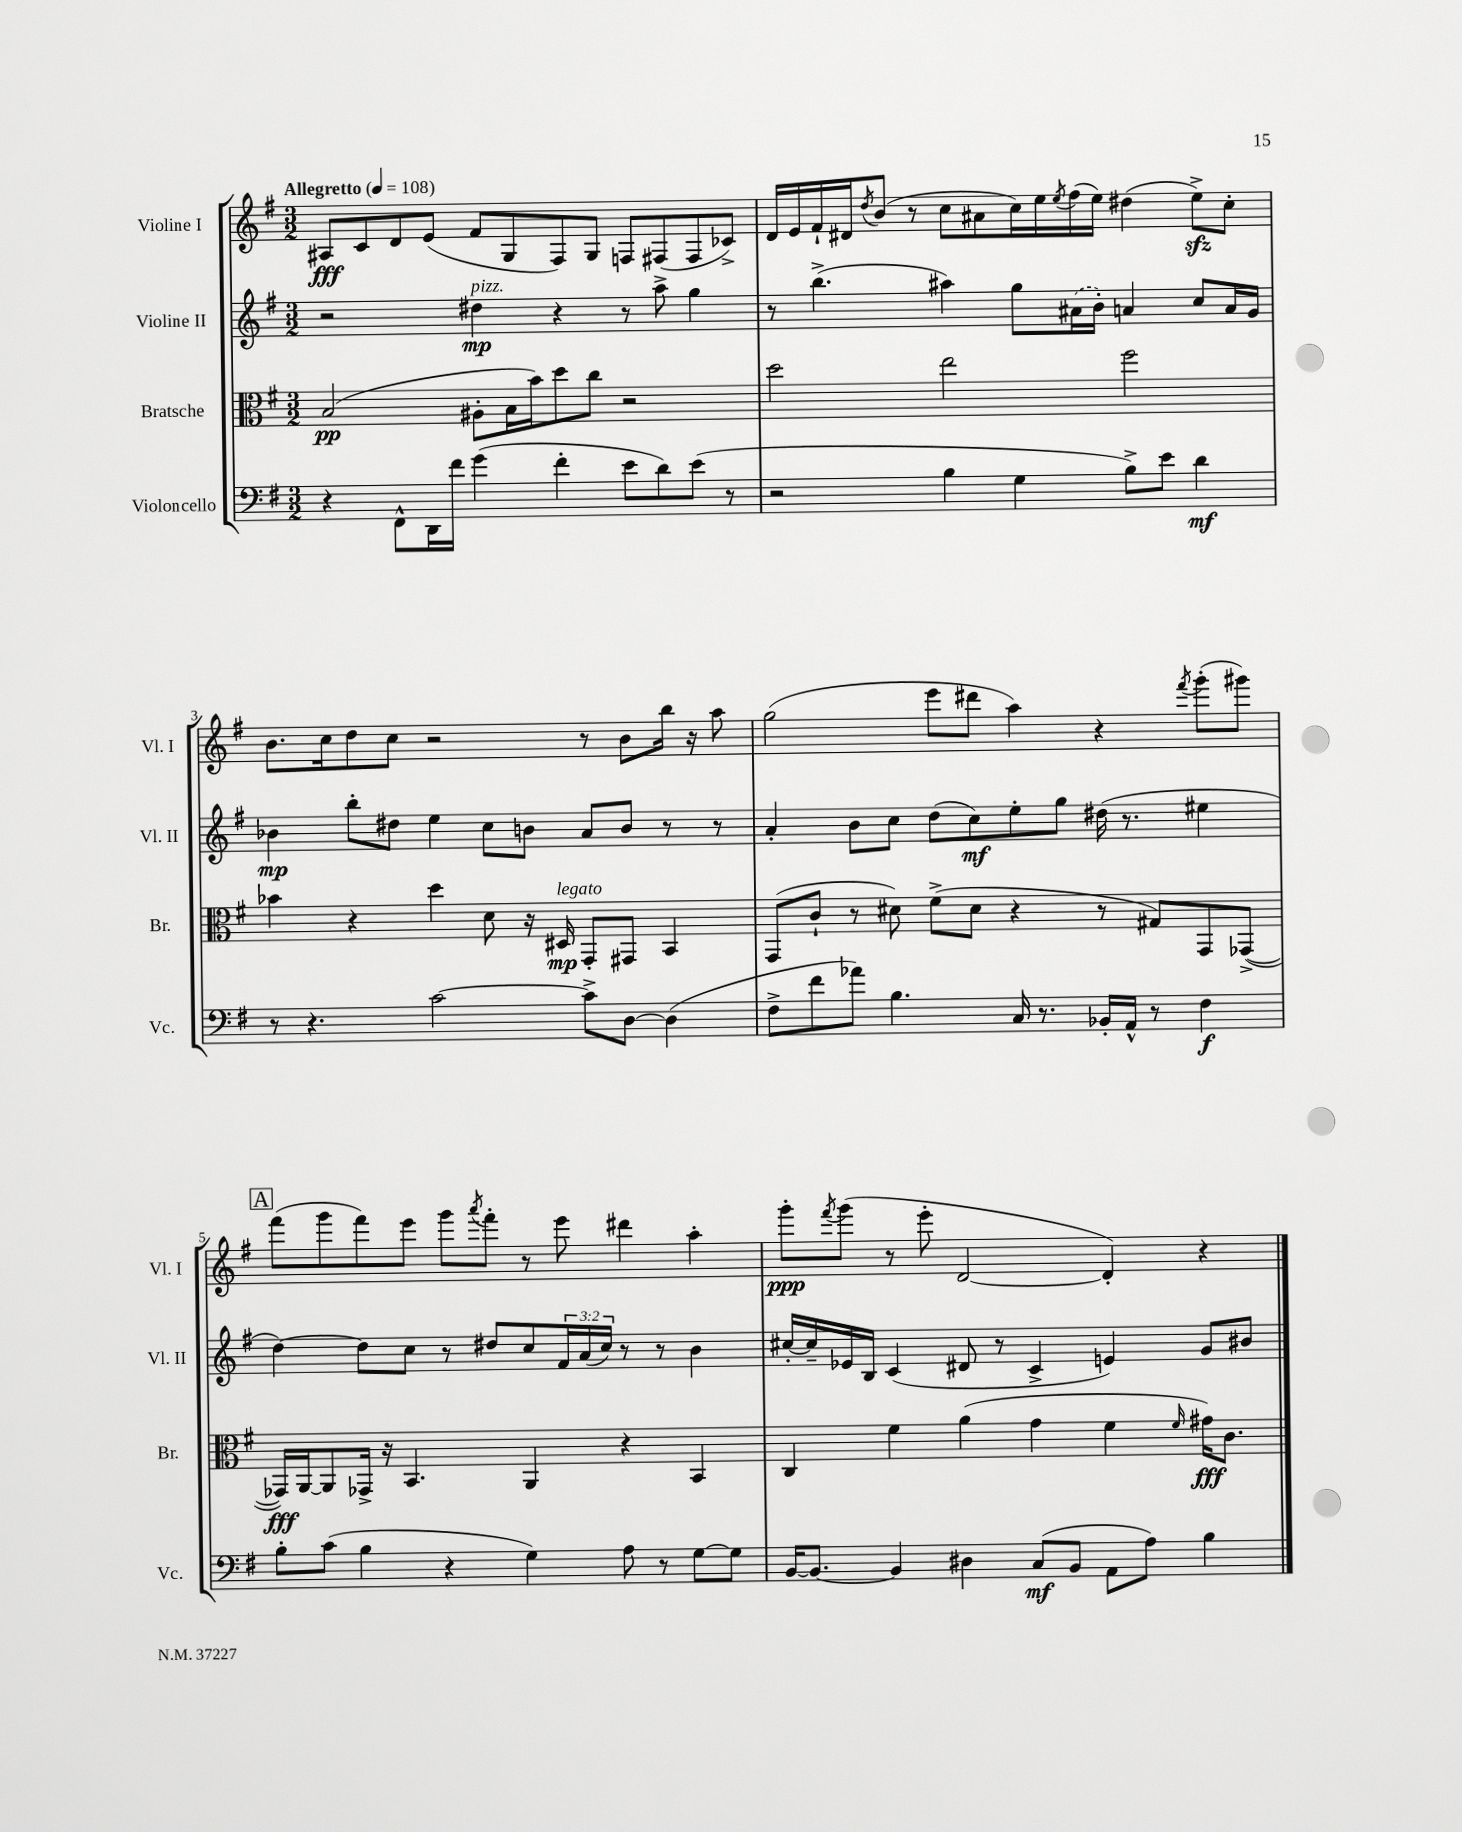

**kern	**dynam	**kern	**dynam	**kern	**dynam	**kern	**dynam
*part4	*part4	*part3	*part3	*part2	*part2	*part1	*part1
*staff4	*staff4	*staff3	*staff3	*staff2	*staff2	*staff1	*staff1
*I"Violoncello	*	*I"Bratsche	*	*I"Violine II	*	*I"Violine I	*
*I'Vc.	*	*I'Br.	*	*I'Vl. II	*	*I'Vl. I	*
*clefF4	*	*clefC3	*	*clefG2	*	*clefG2	*
*k[f#]	*	*k[f#]	*	*k[f#]	*	*k[f#]	*
*M3/2	*	*M3/2	*	*M3/2	*	*M3/2	*
*MM108	*	*MM108	*	*MM108	*	*MM108	*
=1	=1	=1	=1	=1	=1	=1	=1
!	!	!	!	!	!	!LO:TX:a:B:t=Allegretto	!
4r	.	(2B/	pp	2r	.	8A#X/L	fff
.	.	.	.	.	.	8c/	.
8FF#^^\L	.	.	.	.	.	8d/	.
16DD\L	.	.	.	.	.	(8e/J	.
16f#\JJ	.	.	.	.	.	.	.
!	!	!	!	!LO:TX:a:i:t=pizz.	!	!	!
(4g\	.	8A#X'\L	.	4dd#X\	mp	8f#/L	.
.	.	16B\L	.	.	.	8G/	.
.	.	16b\J)	.	.	.	.	.
4f#'\	.	8dd\	.	4r	.	8F#/)	.
.	.	8cc\J	.	.	.	8G/J	.
8e\L	.	2r	.	8r	.	8Fn/L	.
8d\)	.	.	.	8aa^\	.	(8F#X/	.
(8e\J	.	.	.	4gg\	.	8F#/	.
8r	.	.	.	.	.	8c-X^/J)	.
=2	=2	=2	=2	=2	=2	=2	=2
2r	.	2dd\	.	8r	.	16d/LL	.
.	.	.	.	.	.	16e/	.
.	.	.	.	(4.bb^\	.	16f#`/	.
.	.	.	.	.	.	16d#X/J	.
.	.	.	.	.	.	8qdd/	.
.	.	.	.	.	.	(8b/J	.
.	.	.	.	.	.	8r	.
4B\	.	2ee\	.	4aa#X\)	.	8cc\L	.
.	.	.	.	.	.	8a#X\	.
4G\	.	.	.	8gg\L	.	16cc\L)	.
.	.	.	.	.	.	16ee\	.
.	.	.	.	.	.	8qee/	.
.	.	.	.	(16a#X\L	.	(16ff#\	.
.	.	.	.	16b'\JJ)	.	16ee\JJ)	.
8B^\L)	.	2ff#\	.	4an/	.	(4dd#X\	.
8e\J	.	.	.	.	.	.	.
4d\	mf	.	.	8cc/L	.	8eezz^\L)	.
.	.	.	.	16a/L	.	8cc'\J	.
.	.	.	.	16g/JJ	.	.	.
!!LO:LB:g=z
=3	=3	=3	=3	=3	=3	=3	=3
8r	.	4b-X\	.	4b-X\	mp	8.b\L	.
4.r	.	.	.	.	.	.	.
.	.	.	.	.	.	16cc\k	.
.	.	4r	.	8bb'\L	.	8dd\	.
.	.	.	.	8dd#X\J	.	8cc\J	.
[2c\	.	4dd\	.	4ee\	.	2r	.
.	.	8d\	.	8cc\L	.	.	.
.	.	16r	.	8bn\J	.	.	.
!	!	!LO:TX:a:i:t=legato	!	!	!	!	!
.	.	16D#X/	mp	.	.	.	.
8c^\L]	.	8GG'/L	.	8a/L	.	8r	.
[8D\J	.	8GG#X/J	.	8b/J	.	8b\L	.
(4D\]	.	4BB/	.	8r	.	16bb\Jk	.
.	.	.	.	.	.	16r	.
.	.	.	.	8r	.	8aa\	.
=4	=4	=4	=4	=4	=4	=4	=4
8F#^\L	.	(8GG/L	.	4a'/	.	(2gg\	.
8f#\	.	8c`/J	.	.	.	.	.
8a-X\J)	.	8r	.	8b\L	.	.	.
4.B\	.	8d#X\)	.	8cc\J	.	.	.
.	.	(8f#^\L	.	(8dd\L	.	8eee\L	.
.	.	8d#\J	.	8cc\)	mf	8ddd#X\J	.
16C/	.	4r	.	8ee'\	.	4aa\)	.
8.r	.	.	.	.	.	.	.
.	.	.	.	8gg\J	.	.	.
16BB-X'/LL	.	8r	.	(16dd#X\	.	4r	.
16AA^^/JJ	.	.	.	8.r	.	.	.
8r	.	8G#X/L)	.	.	.	.	.
.	.	.	.	.	.	8qfff#/	.
4F#\	f	8GG/	.	4ee#X\	.	(8ggg'\L	.
.	.	([8GG-X^/J	.	.	.	8ggg#X\J)	.
!!LO:LB:g=z
!!LO:REH:place=s1:t=A
=5	=5	=5	=5	=5	=5	=5	=5
8B'\L	.	16GG-X/LL])	fff	[4dd\)	.	(8fff#\L	.
.	.	[16AA/J	.	.	.	.	.
(8c\J	.	8AA/]	.	.	.	8ggg\	.
4B\	.	16GG-X^/Jk	.	8dd\L]	.	8fff#\)	.
.	.	16r	.	.	.	.	.
.	.	4.BB/	.	8cc\J	.	8eee\J	.
4r	.	.	.	8r	.	8ggg\L	.
.	.	.	.	.	.	8qaaa/	.
.	.	.	.	8dd#X/L	.	8fff#'\J	.
4G\)	.	4AA/	.	8cc/	.	8r	.
.	.	.	.	24f#/L	.	8eee\	.
.	.	.	.	(24a/	.	.	.
.	.	.	.	24cc/JJ)	.	.	.
8A\	.	4r	.	8r	.	4ddd#X\	.
8r	.	.	.	8r	.	.	.
[8G\L	.	4BB/	.	4b\	.	4aa'\	.
8G\J]	.	.	.	.	.	.	.
=6	=6	=6	=6	=6	=6	=6	=6
[16BB/KL	.	4C/	.	[16cc#X'/LL	.	8ggg'\L	ppp
8.BB/J_	.	.	.	16cc#~/]	.	.	.
.	.	.	.	.	.	8qfff#/	.
.	.	.	.	16e-X/	.	(8ggg\J	.
.	.	.	.	16B/JJ	.	.	.
4BB/]	.	4f#\	.	(4c/	.	8r	.
.	.	.	.	.	.	8eee'\	.
4D#X\	.	(4a\	.	8d#X/	.	[2d/	.
.	.	.	.	8r	.	.	.
(8C/L	mf	4g\	.	4c^/	.	.	.
8BB/J	.	.	.	.	.	.	.
8AA\L	.	4f#\	.	4en/)	.	4d'/])	.
8A\J)	.	.	.	.	.	.	.
.	.	16qqf#/	.	.	.	.	.
4B\	.	16g#X\KL)	fff	8g/L	.	4r	.
.	.	8.c\J	.	.	.	.	.
.	.	.	.	8b#X/J	.	.	.
==	==	==	==	==	==	==	==
*-	*-	*-	*-	*-	*-	*-	*-
